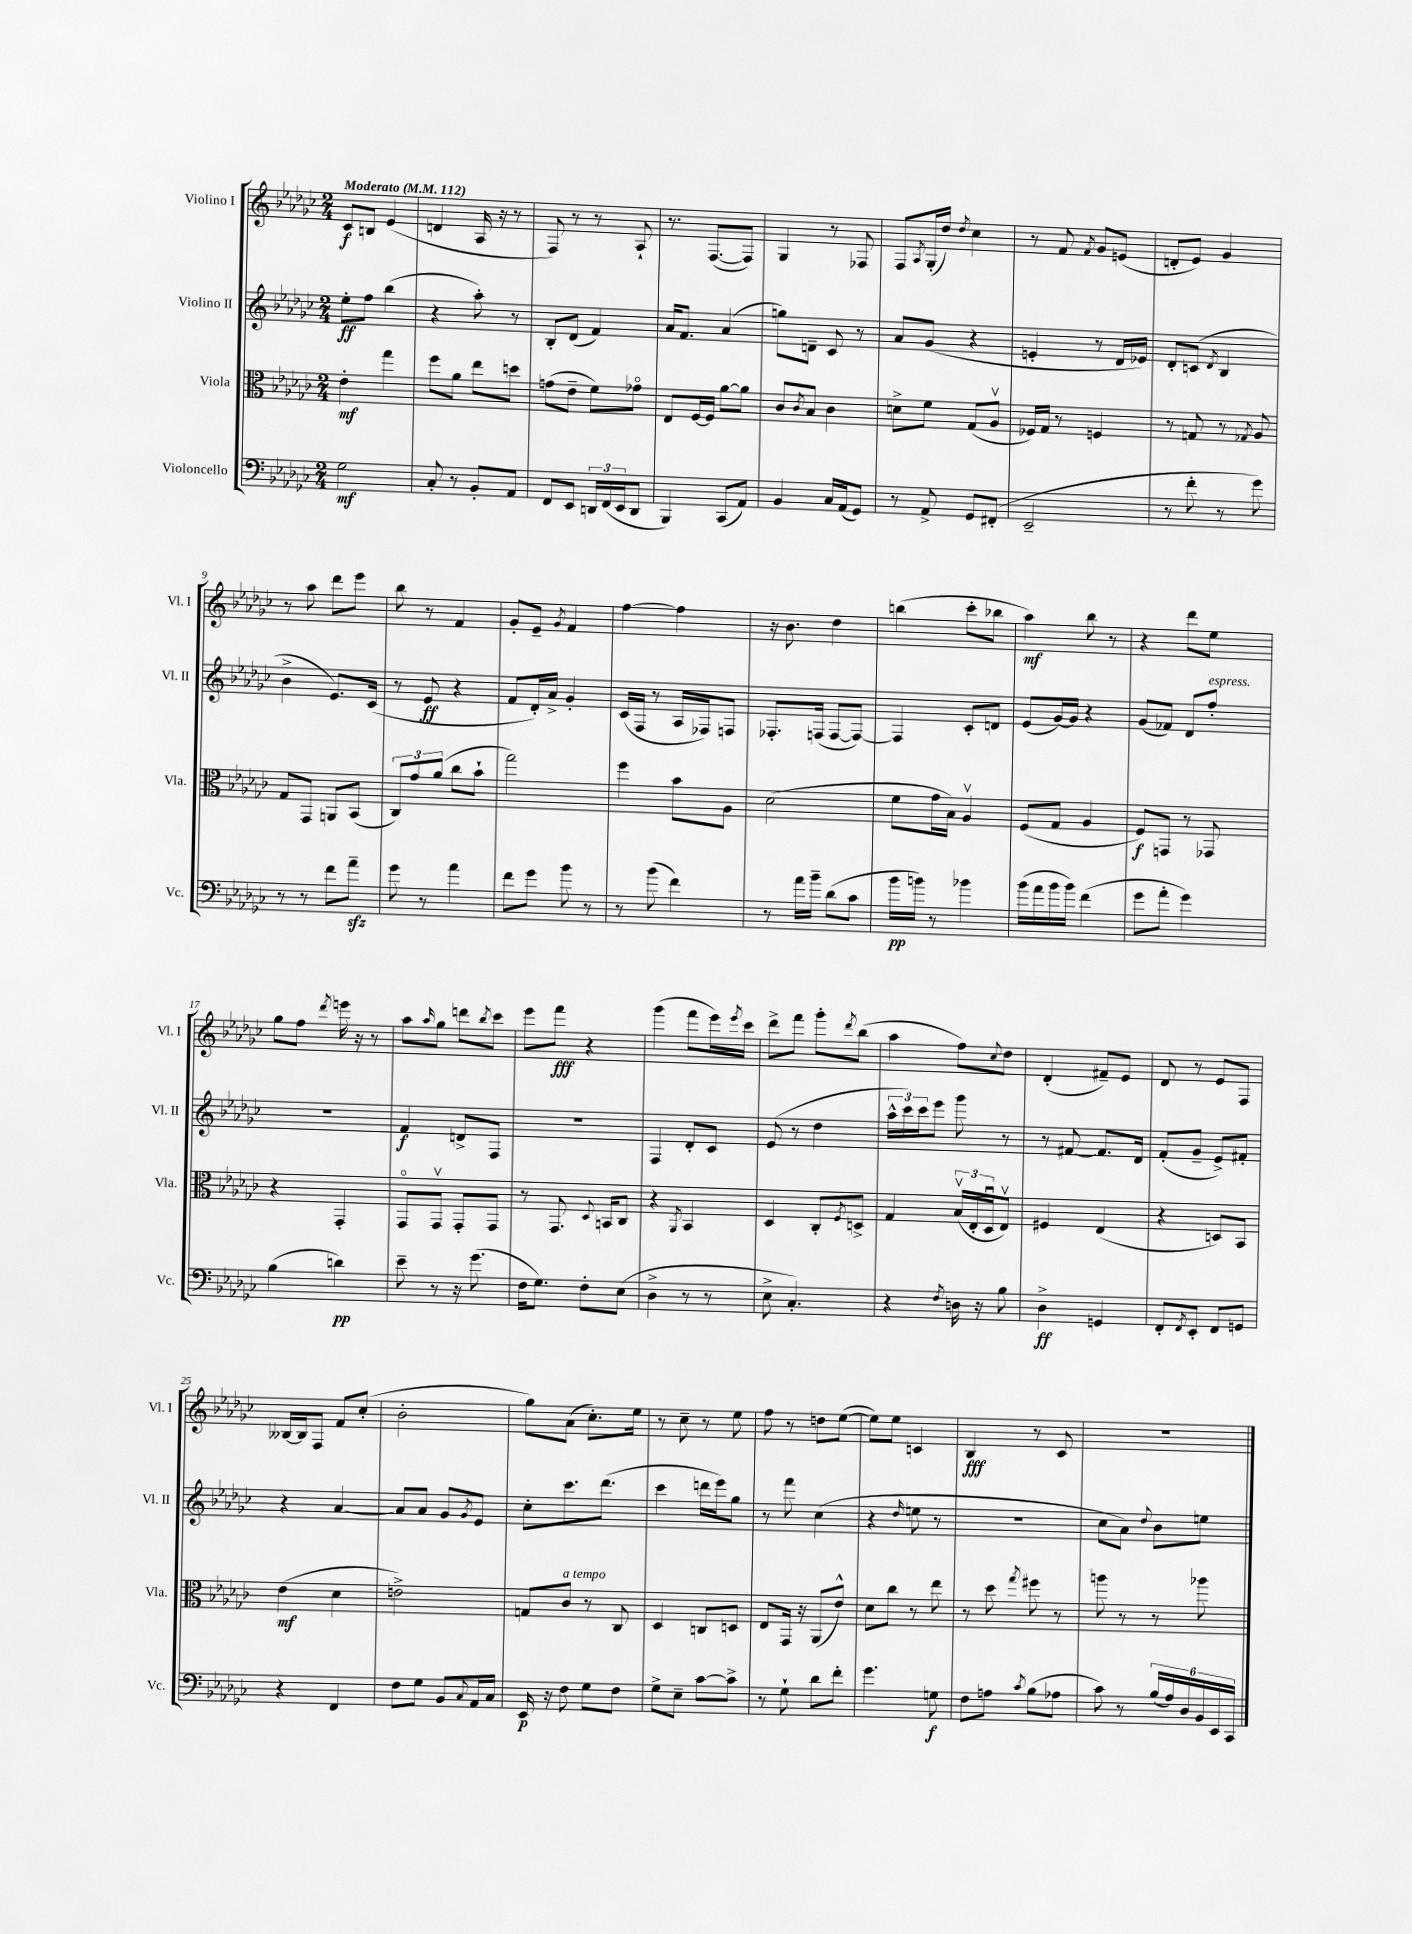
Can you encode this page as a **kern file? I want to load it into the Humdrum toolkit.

**kern	**kern	**kern	**kern
*staff4	*staff3	*staff2	*staff1
*clefF4	*clefC3	*clefG2	*clefG2
*k[b-e-a-d-g-c-]	*k[b-e-a-d-g-c-]	*k[b-e-a-d-g-c-]	*k[b-e-a-d-g-c-]
*M2/4	*M2/4	*M2/4	*M2/4
*MM112	*MM112	*MM112	*MM112
2G-\	4e-'\	8ee-'\L	8c-/L
.	.	8ff\J	8B/J
.	4gg-\	(4bb-\	(4e-/
=	=	=	=
8C-'/	8ff\L	4r	4d/
8r	8a-\J	.	.
8BB-'/L	8ee-\L	8aa-'\)	16A-/
.	.	.	16r
8AA-/J	8dd\J	8r	8r
=	=	=	=
8FF/L	(8g\L	8B-'/L	8F/)
8EE-/J	8e-~\J	(8d-/J	8r
24DD/LL	8f\L)	4f/)	8r
(24FF/	.	.	.
24EE-/J	.	.	.
8DD/J	8g-o\J	.	8A-`/
=	=	=	=
4BBB-/)	8E-/L	16a-/LK	8.r
.	.	8.f/J	.
.	[16F/L	.	.
.	16F/]JJ	.	([8.F/L
(8CC-/L	[8a-\L	(4a-/	.
8AA-/J)	8a-\]J	.	8F/]J)
=	=	=	=
4BB-/	8c-/L	8gg\L)	4G-/
.	8qc-/	.	.
.	8B-/J	8d~\J	.
16C-/LL	4c-\	8c-/	8r
(16AA-/J	.	.	.
8GG-/J)	.	8r	8F-/
=	=	=	=
8r	8d^\L	8a-/L	8F/L
.	.	.	8qA-/
8AA-^/	8f\J	(8g-/J	(16G-'/L
.	.	.	16dd-/JJ)
.	.	.	8qdd-/
8GG-/L	(8G-/L	4r	4cc-\
(8FF#'/J	8A-v/J	.	.
=	=	=	=
2EE-~/	16F-/LL)	4e'/	8r
.	16G-/JJ	.	.
.	8r	.	8f/
.	.	.	8qf/
.	4F/	8r	8g-/L
.	.	16d-/LL	(8e/J
.	.	16e-/JJ)	.
=	=	=	=
8r	8r	8d-'/L	8d'/L
8f'\	8G/	(8c/J	8e-/J)
.	.	8qd-/	.
8r	8r	4B-/	4g-/
.	8qG-/	.	.
8g-\)	8A-/	.	.
=	=	=	=
8r	8G-/L	4b-^\	8r
8r	8GG-/J	.	8aa-\
8f\L	8AA/L	8.e-/L)	8ddd-\L
8a-~\J	(8BB-/J	.	8eee-\J
.	.	(16c-/Jk	.
=	=	=	=
8g-\	12C-/L)	8r	8bb-\
.	12g-/	.	.
8r	.	8e-/	8r
.	(12a-/J	.	.
4a-\	8cc-\L	4r	4f/
.	8b-`\J	.	.
=	=	=	=
8f\L	2gg-\)	8f/L	8g-'/L
8g-\J	.	16d-'/L)	8e-~/J
.	.	16a-^/JJ	.
.	.	.	8qg-/
8b-\	.	4g-'/	4f/
8r	.	.	.
=	=	=	=
8r	4ff\	(16c-/LL	[4ff\
.	.	16F/JJ	.
(8b-\	.	8r	.
4f\)	8b-\L	16A-/LL	4ff\]
.	.	16F-/J)	.
.	8A-\J	8F/J	.
=	=	=	=
8r	(2d-\	8.F-'/L	16r
.	.	.	8.b-\
16a-\LL	.	.	.
16b-~\JJ	.	(16F/Jk	.
(8d-\L	.	[8F/L	4dd-\
8c-\J	.	8F/_J)	.
=	=	=	=
16b-\LL	8f\L	4F/]	(4bb\
16b\JJ)	.	.	.
8r	16g-\L	.	.
.	16B-\JJ)	.	.
4b-\	4A-v/	8c-'/L	8ccc-'\L
.	.	8d/J	8bb-\J
=	=	=	=
(16b-\LL	(8F/L	(8e-/L	4aa-\)
16a-\	.	.	.
16b-\	8G-/J	[16g-/L)	.
16b-\JJ)	.	16g-/]JJ	.
(4f\	4A-/	4r	8bb-\
.	.	.	8r
=	=	=	=
8g-\L	8F/L)	(8g-/L	4r
8a-'\J	8GG/J	8f-/J)	.
4g-\)	8r	8d-/L	8ddd-\L
.	8GG-/	8ff'/J	8ee-\J
=	=	=	=
(4B-\	4r	2r	8gg-\L
.	.	.	8ff\J
.	.	.	8qddd-/
4d\)	4GG-'/	.	16eee\
.	.	.	16r
.	.	.	8r
=	=	=	=
8e-~\	8GG-o/L	4f/	8aa-\L
.	.	.	16qqaa-/
8r	8GG-v/J	.	8gg-\J
16r	8GG-'/L	8d^/L	8ddd\L
(8.g-\	.	.	.
.	.	.	8qbb-/
.	8GG-/J	8F/J	8ccc-\J
=	=	=	=
16F\LK	8r	2r	8eee-\L
8.G-\J)	.	.	.
.	8.GG-/	.	8fff\J
8F'\L	.	.	4r
.	8qqD-/	.	.
.	16BB/LK	.	.
(8E-\J	8C-/J	.	.
=	=	=	=
4D-^\	4r	4F/	(4ggg-\
.	8qAA-/	.	.
8r	4BB-/	8d-'/L	8fff\L
8r	.	8c-/J	16eee-\L)
.	.	.	8qeee-/
.	.	.	16ccc-\JJ
=	=	=	=
8E-^\	4D-/	(8e-/	8ddd-^\L
4.C-'/)	.	8r	8fff\J
.	8C-'/L	4dd-\	8ggg-'\L
.	8qF/	.	8qddd-/
.	8D^/J	.	(8bb-\J
=	=	=	=
4r	4G-/	24aa-^^\LL	4aa-\
.	.	24ccc-\)	.
.	.	24ccc-\J	.
.	.	8eee-\J	.
8qF/	.	.	.
16D\	(24B-v/LL	8ggg-\	8ff\L)
.	24E-'/	.	.
16r	.	.	.
.	24D-u/J	.	.
.	.	.	8qqcc-/
8B-\	8E-v/J)	8r	8dd-\J
=	=	=	=
4D-^\	4F#/	8r	(4d-'/
.	.	[8f#/	.
4GG/	(4E-/	8.f#/]L	8f#~/L)
.	.	.	8e-/J
.	.	16d-/Jk	.
=	=	=	=
8FF'/L	4r	(8f'/L	8d-/
8qFF/	.	.	.
8EE-'/J	.	8g-~/J	8r
8FF/L	8D/L)	8e-^/L)	8e-/L
8GG/J	8BB-/J	8f#'/J	8F/J
=	=	=	=
4r	(4e-\	4r	[16B--/LL
.	.	.	16B--/]J
.	.	.	8F/J
4FF/	4d-\	[4a-/	8f/L
.	.	.	(8cc-'/J
=	=	=	=
8F\L	2e^\)	8a-/]L	2b-'\
8G-\J	.	8a-/J	.
8BB-/L	.	8g-/L	.
8qqC-/	.	8qg-/	.
16AA-/L	.	8e-/J	.
16C-/JJ	.	.	.
=	=	=	=
16EE-/	8G/L	8cc-'\L	8gg-\L)
16r	.	.	.
8F\	8c-/J	8.ccc-\	(8a-\J
8G-\L	8r	.	8.cc-'\L)
.	.	(8.ddd-\J	.
8F\J	8C-/	.	.
.	.	.	16ee-\Jk
=	=	=	=
8G-^\L	4D-/	4ccc-\	8r
8E-~\J	.	.	8cc-~\
[8c-\L	8C/L	16ddd\LL	8r
.	.	16eee-\J)	.
8c-^\]J	8D/J	8gg-\J	8ee-\
=	=	=	=
8r	8E-/L	8r	8ff\
8G-`\	16GG-/Jk	8fff\	8r
.	16r	.	.
8d-\L	(8AA-/L	(4cc-\	8dd\L
8f'\J	8e-^^/J)	.	([8ee-\J
=	=	=	=
4.g-\	8d-\L	4r	8ee-\]L)
.	8cc-\J	.	8ee-\J
.	.	16qqdd-/	.
.	8r	8ee\	4c/
8G\	8ee-\	8r	.
=	=	=	=
8F\L	8r	2r	4B-/
8A\J	8dd-\	.	.
8qc-/	8qgg-/	.	.
(8B-\L	8ff#\	.	8r
8A-\J	8r	.	8c-/
=	=	=	=
8c-\)	8aa\	8cc-\L	2r
8r	8r	8a-\J)	.
.	.	8qqdd-/	.
(24B-/LL	8r	8b-\L	.
24A-/)	.	.	.
24D-/	.	.	.
24BB-/	8aa-\	8ee\J	.
24EE-/	.	.	.
24CC-/JJ	.	.	.
==	==	==	==
*-	*-	*-	*-
